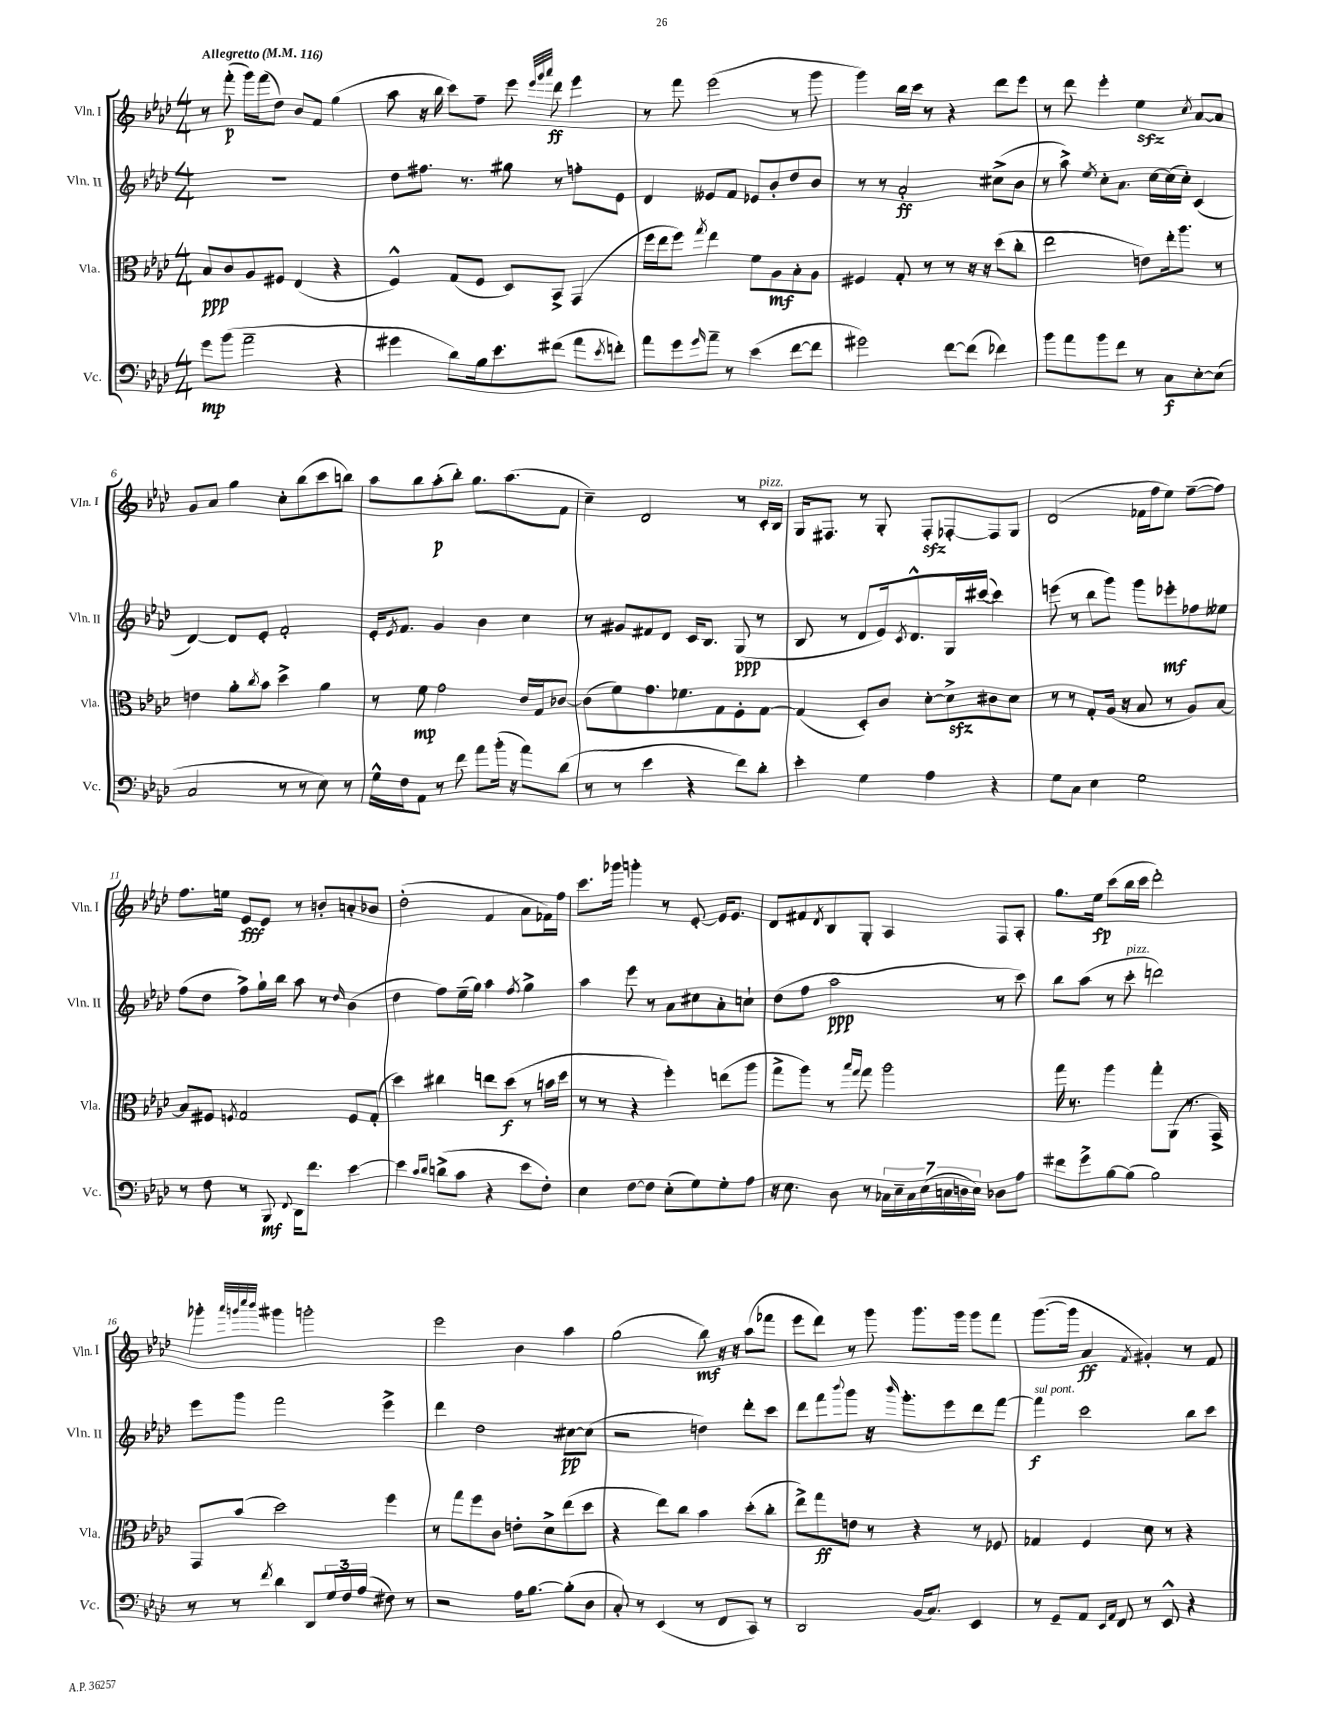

**kern	**dynam	**kern	**dynam	**kern	**dynam	**kern	**dynam
*part4	*part4	*part3	*part3	*part2	*part2	*part1	*part1
*staff4	*staff4	*staff3	*staff3	*staff2	*staff2	*staff1	*staff1
*I"Vc.	*	*I"Vla.	*	*I"Vln. II	*	*I"Vln. I	*
*I'Vc.	*	*I'Vla.	*	*I'Vln. II	*	*I'Vln. I	*
*clefF4	*	*clefC3	*	*clefG2	*	*clefG2	*
*k[b-e-a-d-]	*	*k[b-e-a-d-]	*	*k[b-e-a-d-]	*	*k[b-e-a-d-]	*
*M4/4	*	*M4/4	*	*M4/4	*	*M4/4	*
*MM116	*	*MM116	*	*MM116	*	*MM116	*
=1	=1	=1	=1	=1	=1	=1	=1
!	!	!	!	!	!	!LO:TX:a:B:t=Allegretto	!
8g\L	mp	8B-/L	ppp	1r	.	8r	.
(8b-\J	.	8c/	.	.	.	(8fff'\	p
2a-~\	.	8A-/	.	.	.	16ggg\LL)	.
.	.	.	.	.	.	(16fff\J	.
.	.	8F#X/J	.	.	.	8dd-\J)	.
.	.	(4E-/	.	.	.	8b-/L	.
.	.	.	.	.	.	8f/J	.
4r	.	4r	.	.	.	(4gg\	.
=2	=2	=2	=2	=2	=2	=2	=2
4g#X\	.	4F^^/)	.	8dd-\L	.	8aa-\	.
.	.	.	.	8.ff#X\J	.	16r	.
.	.	.	.	.	.	16bb-\	.
8d-\L)	.	(8G/L	.	.	.	8ccc\L)	.
.	.	.	.	8.r	.	.	.
16B-\k	.	8F/J	.	.	.	8ff~\J	.
8.e-\	.	.	.	.	.	.	.
.	.	8D-/L)	.	8gg#X\	.	8eee-\	.
.	.	.	.	.	.	32qqeee-/LLL	.
.	.	.	.	.	.	32qqggg/	.
.	.	.	.	.	.	32qqaaa-/JJJ	.
(8f#X\J	.	8BB-^/J	.	8r	.	8ddd-\	ff
8a-\L	.	(4GG/	.	8ffn'\L	.	4eee-\	.
8qe-/	.	.	.	.	.	.	.
8fn'\J)	.	.	.	8e-\J	.	.	.
=3	=3	=3	=3	=3	=3	=3	=3
8a-\L	.	16ff\LL	.	4d-/	.	8r	.
.	.	16ee-\J	.	.	.	.	.
8g\	.	8ff\J)	.	.	.	8fff\	.
16qqg/	.	8qgg/	.	.	.	.	.
8a-~\J	.	4ee-\	.	8e--X/L	.	(2eee-\	.
8r	.	.	.	8f/J	.	.	.
(4e-\	.	8f\L	.	8e-X/L	.	.	.
.	.	8A-\	mf	8b-'/	.	.	.
[8f\L	.	8B-'\	.	8dd-/	.	8r	.
8f\J]	.	8A-\J	.	8b-/J	.	8ggg\	.
=4	=4	=4	=4	=4	=4	=4	=4
2g#X\)	.	4F#X/	.	8r	.	4ggg\)	.
.	.	.	.	8r	.	.	.
.	.	8G'/	.	2a-'/	ff	16bb-\LL	.
.	.	.	.	.	.	16ccc\JJ	.
.	.	8r	.	.	.	8r	.
[8f\L	.	8r	.	.	.	4r	.
(8f\J]	.	16r	.	.	.	.	.
.	.	16r	.	.	.	.	.
4f-X\)	.	(8dd-\L	.	(8cc#X^\L	.	8ddd-\L	.
.	.	8cc'\J	.	8b-\J	.	8eee-\J	.
=5	=5	=5	=5	=5	=5	=5	=5
8b-\L	.	2ee-\	.	8r	.	8r	.
8a-\	.	.	.	8aa-^\)	.	8ddd-\	.
.	.	.	.	8qee-/	.	.	.
8b-\	.	.	.	8cc'\L	.	4eee-'\	.
8f\J	.	.	.	8.a-\J	.	.	.
8r	.	8en\L)	.	.	.	4ee-zz\	.
.	.	.	.	[16cc\LL	.	.	.
8C\L	f	16ee-'\k	.	(16cc\]	.	.	.
.	.	8.aa-\J	.	16cc'\JJ)	.	.	.
.	.	.	.	.	.	8qcc/	.
[8E-'\	.	.	.	(4c/	.	[8a-/L	.
(8E-\J]	.	8r	.	.	.	8a-/J]	.
!!LO:LB:g=z
=6	=6	=6	=6	=6	=6	=6	=6
2C/	.	4en\	.	[4d-/)	.	8g/L	.
.	.	.	.	.	.	8a-/J	.
.	.	8a-'\L	.	8d-/L]	.	4gg\	.
.	.	8qcc/	.	.	.	.	.
.	.	8b-\J	.	8e-'/J	.	.	.
8r	.	4dd-^\	.	2f'/	.	8cc'\L	.
8r	.	.	.	.	.	(8bb-\	.
8E-\)	.	4a-\	.	.	.	8ccc\	.
8r	.	.	.	.	.	8bbn\J)	.
=7	=7	=7	=7	=7	=7	=7	=7
16G^^\LL	.	8r	.	16e-'/KL	.	8aa-\L	.
.	.	.	.	8qe-/	.	.	.
16F\J	.	.	.	8.f/J	.	.	.
8AA-\J	.	8f\	mp	.	.	8bb-\	.
8r	.	2g\	.	4g/	.	(8aa-'\	p
8f\	.	.	.	.	.	8bb-'\J)	.
8a-\L	.	.	.	4b-\	.	8.gg\L	.
(16b-'\Jk	.	.	.	.	.	.	.
16r	.	.	.	.	.	(8.aa-\	.
8a-\L)	.	16e-/LL	.	4cc\	.	.	.
.	.	16G/J	.	.	.	.	.
(8d-\J	.	[8c-X/J	.	.	.	8f\J	.
=8	=8	=8	=8	=8	=8	=8	=8
8r	.	(8c-\L]	.	8r	.	4cc~\)	.
8r	.	8f\)	.	8g#X/L	.	.	.
4e-\	.	8.g\	.	8f#X/	.	2d-/	.
.	.	.	.	8d-/J	.	.	.
.	.	8.f-X\	.	.	.	.	.
4r	.	.	.	16c/KL	.	.	.
.	.	.	.	8.B-/J	.	.	.
.	.	8G\	.	.	.	.	.
8f\L)	.	8F'\	.	(8G/	ppp	8r	.
!	!	!	!	!	!	!LO:TX:a:i:t=pizz.	!
8d-'\J	.	[8G\J	.	8r	.	16c'/LL	.
.	.	.	.	.	.	16B-/JJ	.
=9	=9	=9	=9	=9	=9	=9	=9
4e-'\	.	(4G/]	.	8B-/	.	16G/KL	.
.	.	.	.	.	.	8.F#X/J	.
.	.	.	.	8r	.	.	.
4G\	.	8D-'/L)	.	8d-/L	.	8r	.
.	.	8c/J	.	16e-/k)	.	8G'/	.
.	.	.	.	8qc/	.	.	.
.	.	.	.	8.d-^^/	.	.	.
4A-\	.	[8d-'\L	.	.	.	8F#zz'/L	.
.	.	8d-zz^\]	.	16G/L	.	[8F-X'/	.
.	.	.	.	([16ccc#X/JJ	.	.	.
4r	.	8c#X\	.	4ccc#\])	.	8F-/]	.
.	.	8d-\J	.	.	.	8G/J	.
=10	=10	=10	=10	=10	=10	=10	=10
8G\L	.	8r	.	(8eeen\	.	(2d-/	.
8C\J	.	8r	.	8r	.	.	.
4E-\	.	8G'/L	.	8bb-\L	.	.	.
.	.	(16A-/Jk	.	8ggg\J)	.	.	.
.	.	16r	.	.	.	.	.
2G\	.	8B-/	.	8ggg\L	.	16f-X\LL	.
.	.	.	.	.	.	16ff\J	.
.	.	8r	.	8eee-X'\	mf	8ee-\J)	.
.	.	8A-/L)	.	8ff-X\	.	([8ff~\L	.
.	.	[8B-/J	.	8ee--X\J	.	8ff\J])	.
!!LO:LB:g=z
=11	=11	=11	=11	=11	=11	=11	=11
8r	.	8B-/L]	.	(8ff\L	.	8.ff\L	.
8F\	.	8F#X/J	.	8dd-\J	.	.	.
.	.	.	.	.	.	16een\Jk	.
.	.	8qFn/	.	.	.	.	.
8r	.	2G/	.	8ff^\L)	.	8e-/L	fff
8BBB-/	mf	.	.	16gg`\L	.	8e-/J	.
.	.	.	.	16bb-\JJ	.	.	.
8qqFF/	.	.	.	.	.	.	.
16DD-\KL	.	.	.	8aa-\	.	8r	.
8.f\J	.	.	.	.	.	.	.
.	.	.	.	8r	.	8bn'/L	.
.	.	.	.	16qqdd-/	.	.	.
[4e-\	.	8F/L	.	(4b-\	.	8an'/	.
.	.	(8G'/J	.	.	.	8b-X/J	.
=12	=12	=12	=12	=12	=12	=12	=12
4e-\]	.	4dd-\)	.	4dd-\	.	(2dd-'\	.
16qqc/LL	.	.	.	.	.	.	.
16qqd-/JJ	.	.	.	.	.	.	.
(8dn^\L	.	4cc#X\	.	8ff\L)	.	.	.
8c\J	.	.	.	(16ee-~\L	.	.	.
.	.	.	.	16gg\JJ)	.	.	.
4r	.	8een\L	.	4aa-\	.	4f/	.
.	.	(8dd-\J	f	.	.	.	.
.	.	.	.	8qff/	.	.	.
8e-\L	.	8r	.	4gg^\	.	8a-\L	.
8F'\J)	.	16bn\LL	.	.	.	16f-X\L)	.
.	.	16dd-\JJ	.	.	.	16ff\JJ	.
=13	=13	=13	=13	=13	=13	=13	=13
4E-\	.	8r	.	4aa-\	.	8.ccc\L	.
.	.	8r	.	.	.	.	.
.	.	.	.	.	.	16ggg-X\Jk	.
[8F\L	.	4r	.	8eee-\	.	4gggn'\	.
8F\J]	.	.	.	8r	.	.	.
(8E-'\L	.	4ff'\)	.	8a-\L	.	8r	.
8G\)	.	.	.	8cc#X\	.	[8e-'/	.
8G'\	.	(8een\L	.	8a-'\	.	16e-/KL]	.
.	.	.	.	.	.	8.e-/J	.
8A-\J	.	8aa-\J	.	8ccn`\J	.	.	.
=14	=14	=14	=14	=14	=14	=14	=14
16r	.	8gg^\L	.	(8dd-\L	.	8d-/L	.
8.E-\	.	.	.	.	.	.	.
.	.	8aa-\J)	.	8ff\J	.	8f#X/	.
.	.	.	.	.	.	8qd-/	.
8D-\	.	8r	.	2aa-\	ppp	8B-/	.
.	.	16qqbb-/LL	.	.	.	.	.
.	.	16qqgg/JJ	.	.	.	.	.
8r	.	8gg\	.	.	.	8G'/J	.
28C-X\LL	.	2aa-\	.	.	.	4A-/	.
28E-~\	.	.	.	.	.	.	.
28C-\	.	.	.	.	.	.	.
(28E-\	.	.	.	.	.	.	.
28Cn\	.	.	.	.	.	.	.
28Dn\	.	.	.	.	.	.	.
28E-\JJ)	.	.	.	.	.	.	.
8D-X\L	.	.	.	8r	.	8F/L	.
8A-\J	.	.	.	8ccc\)	.	8A-'/J	.
=15	=15	=15	=15	=15	=15	=15	=15
8f#X\L	.	16gg\	.	8bb-\L	.	8.gg\L	.
.	.	8.r	.	.	.	.	.
8g^\	.	.	.	(8aa-\J	.	.	.
.	.	.	.	.	.	16ee-\Jk	fp
[8B-\	.	4aa-\	.	8r	.	(8ccc\L	.
!	!	!	!	!LO:TX:a:i:t=pizz.	!	!	!
(8B-\J]	.	.	.	8ccc'\	.	16bb-\L	.
.	.	.	.	.	.	16ccc\JJ	.
2B-\)	.	8gg'\L	.	2dddn\)	.	2ddd-'\)	.
.	.	(8AA-\J	.	.	.	.	.
.	.	8.r	.	.	.	.	.
.	.	16GG^/)	.	.	.	.	.
!!LO:LB:g=z
=16	=16	=16	=16	=16	=16	=16	=16
8r	.	8GG/L	.	8eee-\L	.	4ggg-X'\	.
8r	.	(8b-/J	.	8ggg\J	.	.	.
.	.	.	.	.	.	32qqaaa-/LLL	.
.	.	.	.	.	.	32qqgggn/	.
.	.	.	.	.	.	32qqcccc/	.
8qf/	.	.	.	.	.	32qqbbb-/JJJ	.
4d-\	.	2dd-\)	.	2fff\	.	4ggg#X\	.
8DD-/L	.	.	.	.	.	2gggn'\	.
24G/L	.	.	.	.	.	.	.
24F/	.	.	.	.	.	.	.
(24A-/JJ	.	.	.	.	.	.	.
8F#X\)	.	4ff\	.	4eee-^\	.	.	.
8r	.	.	.	.	.	.	.
=17	=17	=17	=17	=17	=17	=17	=17
2r	.	8r	.	4ddd-\	.	2eee-\	.
.	.	8gg\L	.	.	.	.	.
.	.	8ff\	.	2dd-\	.	.	.
.	.	8c\J	.	.	.	.	.
16A-\KL	.	8en'\L	.	.	.	4b-\	.
[8.B-\J	.	.	.	.	.	.	.
.	.	8d-^\	.	.	.	.	.
(8B-'\L]	.	(8ee-\	.	[8cc#X\L	pp	4aa-\	.
8D-\J	.	8dd-\J	.	(8cc#\J]	.	.	.
=18	=18	=18	=18	=18	=18	=18	=18
8C'/)	.	4r	.	2r	.	(2gg\	.
8r	.	.	.	.	.	.	.
(4EE-/	.	8ee-\L)	.	.	.	.	.
.	.	8cc\J	.	.	.	.	.
8r	.	4b-\	.	4ddn\)	.	8bb-\)	mf
8FF/L	.	.	.	.	.	16r	.
.	.	.	.	.	.	16r	.
8CC/J)	.	(8dd-'\L	.	8ddd-'\L	.	(8aa-\L	.
8r	.	8cc'\J	.	8ccc\J	.	8fff-X\J	.
=19	=19	=19	=19	=19	=19	=19	=19
2DD-/	.	8ee-^\L)	.	8ddd-\L	.	8eee-\L	.
.	.	8gg\	ff	8fff\	.	8ddd-\J)	.
.	.	.	.	8qqbbb-/	.	.	.
.	.	8en\J	.	8ggg\J	.	8r	.
.	.	8r	.	16r	.	8ggg\	.
.	.	.	.	16qqbbb-/	.	.	.
.	.	.	.	8.ggg'\L	.	.	.
(16BB-/KL	.	4r	.	.	.	8.ggg\L	.
8.C/J)	.	.	.	.	.	.	.
.	.	.	.	8eee-\	.	.	.
.	.	.	.	.	.	16ggg\Jk	.
4EE-/	.	8r	.	8ddd-\	.	8ggg\L	.
.	.	8F-X/	.	[8fff\J	.	8fff\J	.
=20	=20	=20	=20	=20	=20	=20	=20
!	!	!	!	!LO:TX:a:i:t=sul pont.	!	!	!
8r	.	4G-X/	.	4fff\]	f	([8.ggg\L	.
8GG~/L	.	.	.	.	.	.	.
.	.	.	.	.	.	16ggg\Jk]	.
8AA-/J	.	4F/	.	2ccc\	.	4a-/	ff
16qqEE-/LL	.	.	.	.	.	.	.
16qqAA-/JJ	.	.	.	.	.	.	.
8FF/	.	.	.	.	.	.	.
.	.	.	.	.	.	8qf/	.
8r	.	8d-\	.	.	.	4g#X'/)	.
8EE-^^/	.	8r	.	.	.	.	.
4r	.	4r	.	8bb-\L	.	8r	.
.	.	.	.	8ccc\J	.	8f/	.
==	==	==	==	==	==	==	==
*-	*-	*-	*-	*-	*-	*-	*-
